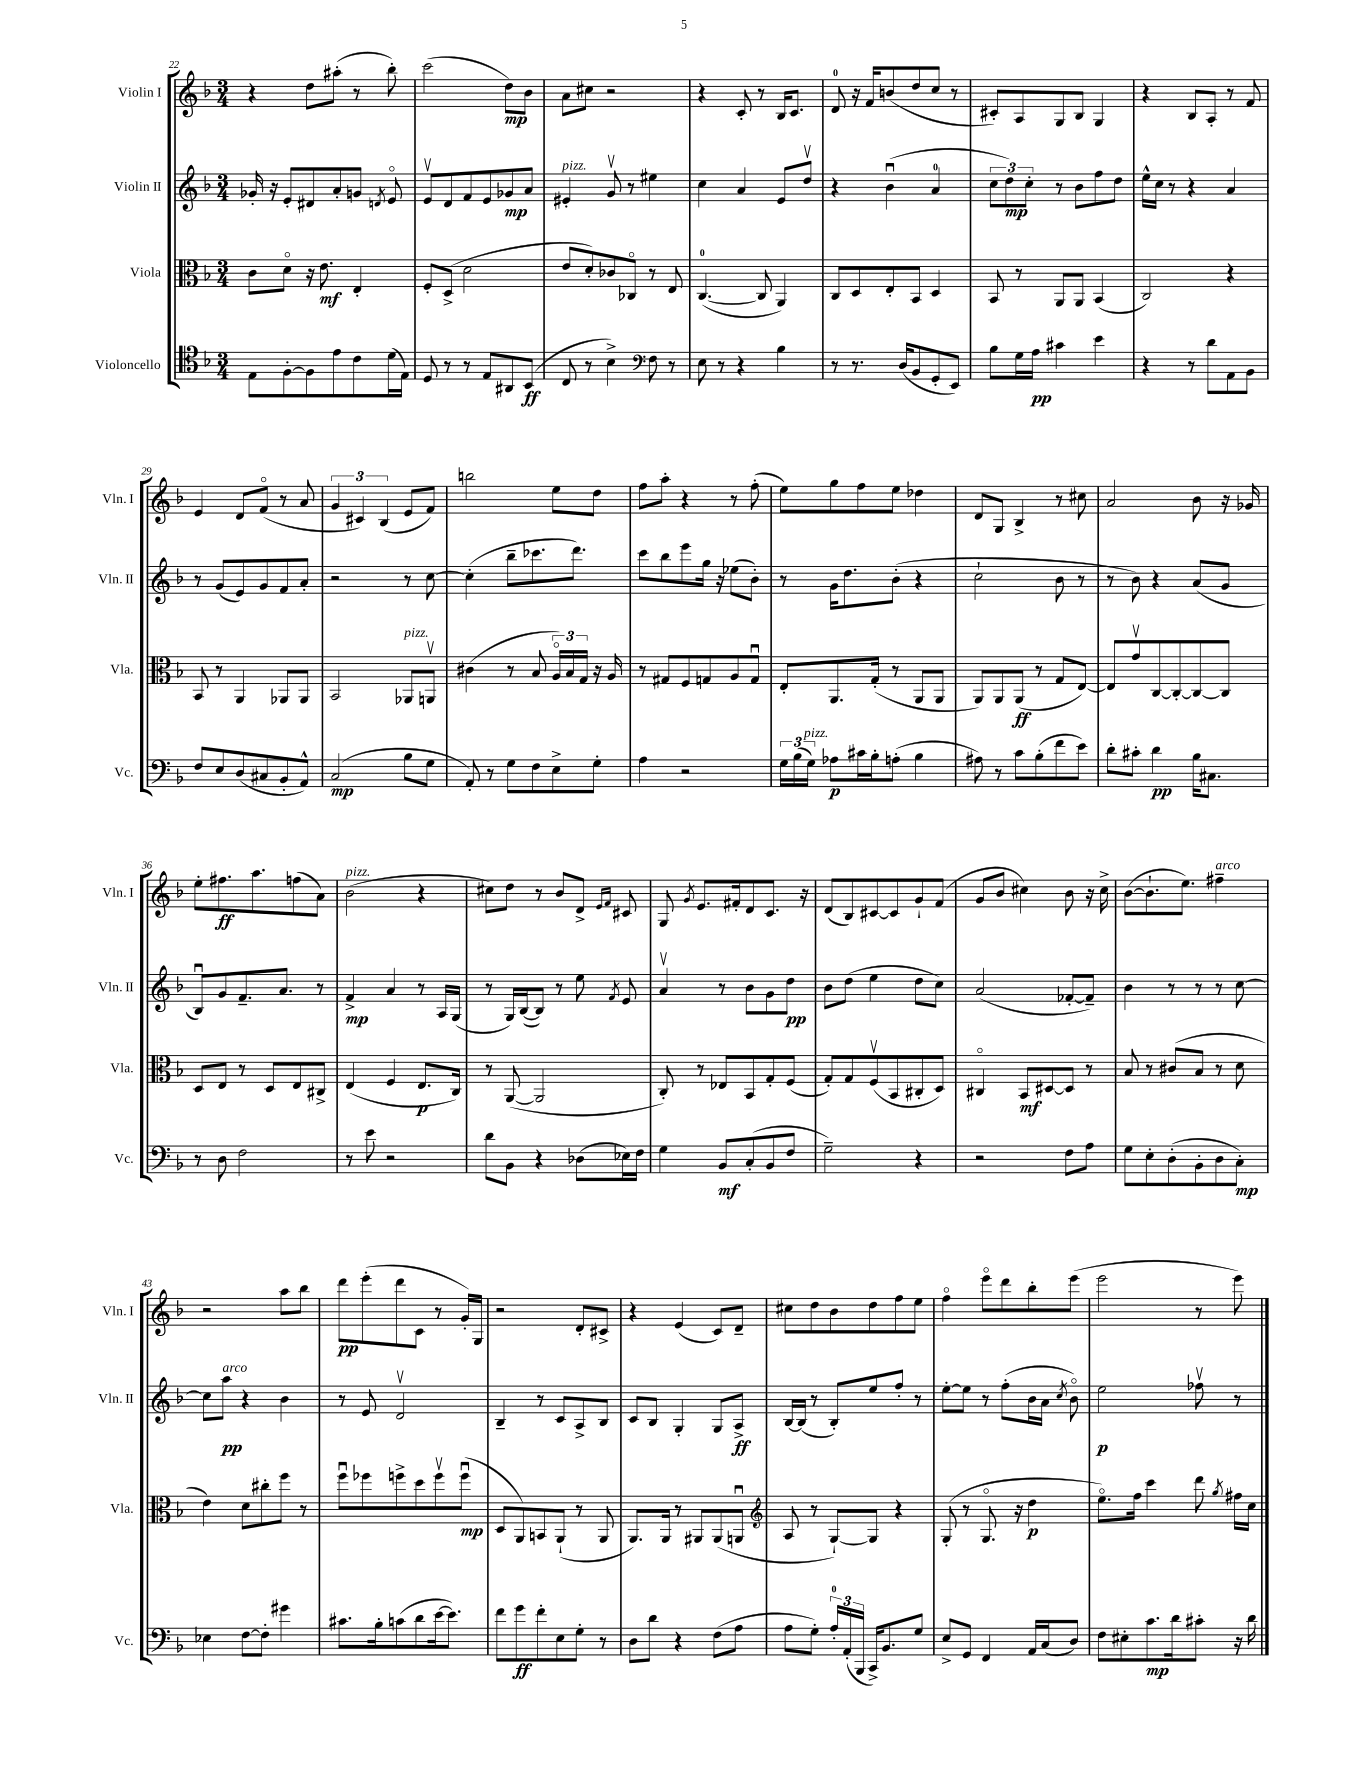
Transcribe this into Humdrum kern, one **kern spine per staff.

**kern	**kern	**kern	**kern
*staff4	*staff3	*staff2	*staff1
*clefC4	*clefC3	*clefG2	*clefG2
*k[b-]	*k[b-]	*k[b-]	*k[b-]
*M3/4	*M3/4	*M3/4	*M3/4
8E	8c	16g-'	4r
.	.	16r	.
[8F'	8do	8e'	.
8F]	16r	8d#	8dd
.	8.e	.	.
8e	.	8a'	(8aa#'
8c	4E'	8g	8r
.	.	8qd	.
(16d	.	8eo	8bb-')
16E)	.	.	.
=	=	=	=
8D	8F'	8ev	(2ccc
8r	(8D^	8d	.
8r	2d	8f	.
8E	.	8e	.
8AA#	.	8g-	8dd)
(8BB-	.	8a	8b-
=	=	=	=
8C	8e	4e#'	8a
8r	8d')	.	8cc#
4B-^)	8c-	8gv	2r
.	8C-o	8r	.
*clefF4	*	*	*
8F	8r	4ee#	.
8r	8E	.	.
=	=	=	=
8E	([4.C	4cc	4r
8r	.	.	.
4r	.	4a	8c'
.	8C]	.	8r
4B-	4AA)	8e	16B-
.	.	.	8.c
.	.	8ddv	.
=	=	=	=
8r	8C	4r	8d
8.r	8D	.	16r
.	.	.	16f
.	8E'	(4b-u	(8b
(16D	.	.	.
8BB-	8BB-	.	8dd
8GG'	4D	4a	8cc
8EE)	.	.	8r
=	=	=	=
8B-	8BB-	12cc	8c#')
.	.	12dd)	.
16G	8r	.	8A
.	.	12cc'	.
16A	.	.	.
4c#	8AA	8r	8G
.	8AA	8b-	8B-
4e	(4BB-	8ff	4G
.	.	8dd	.
=	=	=	=
4r	2C)	16ee^^	4r
.	.	16cc	.
.	.	8r	.
8r	.	4r	8B-
8d	.	.	8A'
8AA	4r	4a	8r
8BB-	.	.	8f
=	=	=	=
8F	8BB-	8r	4e
8E	8r	(8g	.
(8D	4AA	8e)	8d
8C#	.	8g	(8fo
8BB-'	8AA-	8f	8r
8AA^^)	8AA-	8a'	8a
=	=	=	=
(2C	2BB-	2r	6g
.	.	.	6c#)
.	.	.	(6B-
8B-	8AA-	8r	8e
8G	8AAv	[8cc	8f)
=	=	=	=
8AA')	(4c#	(4cc']	2bb
8r	.	.	.
8G	8r	8bb-~	.
8F	8B-	8.ccc-	.
8E^	24Ao)	.	8ee
.	24B-	.	.
.	.	8.ddd)	.
.	24G	.	.
8G'	16r	.	8dd
.	16A	.	.
=	=	=	=
4A	8r	8ccc	8ff
.	8G#	8bb-	8aa'
2r	8F	8eee	4r
.	8G	16gg	.
.	.	16r	.
.	8A	(8ee-	8r
.	8Gu	8b-')	(8ff'
=	=	=	=
24G	8E'	8r	8ee)
(24B-	.	.	.
24G)	.	.	.
8A-	8.AA	16g	8gg
.	.	8.dd	.
16c#	.	.	8ff
16B-'	(16G'	.	.
(8A'	8r	(8b-'	8ee
4B-	8AA	4r	4dd-
.	8AA	.	.
=	=	=	=
8A#)	8AA)	2cc`	8d
8r	8AA	.	8G
8c	(8AA	.	4B-^
(8B-'	8r	.	.
8f	8G	8b-	8r
8e)	[8E)	8r	8cc#
=	=	=	=
8d'	8E]	8r	2a
8c#'	8gv	8b-)	.
4d	[8C	4r	.
.	8C'_	.	.
16B-	8C_	(8a	8b-
8.C#	.	.	.
.	8C]	8g	16r
.	.	.	16g-
=	=	=	=
8r	8D	8B-u)	8ee'
8D	8E	8g	8.ff#
2F	8r	8.f~	.
.	.	.	8.aa
.	8D	.	.
.	.	8.a	.
.	8E	.	(8ff
.	8C#^	8r	8a)
=	=	=	=
8r	(4E	4f^	(2b-
8e	.	.	.
2r	4F	4a	.
.	8.E	8r	4r
.	.	16A	.
.	16C)	(16G	.
=	=	=	=
8d	8r	8r	8cc#)
8BB-	([8AA	16G)	8dd
.	.	([16B-	.
4r	2AA]	8B-])	8r
.	.	8r	8b-
(8D-	.	8ee	8d^
.	.	.	16qqe
.	.	8qf	16qqf
16E-)	.	8e	8c#
16F	.	.	.
=	=	=	=
4G	8C')	4av	8G
.	.	.	8qg
.	8r	.	8.e
8BB-	8E-	8r	.
.	.	.	16f#'
(8C'	8BB-	8b-	8d
8BB-	8G'	8g	8.c
8F	(8F	8dd	.
.	.	.	16r
=	=	=	=
2G~)	8G')	8b-	(8d
.	8G	(8dd	8B-)
.	(8Fv	4ee	[8c#
.	8BB-	.	8c#]
4r	8C#'	8dd	8g`
.	8D)	8cc)	(8f
=	=	=	=
2r	4C#o	(2a	8g
.	.	.	8b-
.	8BB-	.	4cc#)
.	[8D#	.	.
8F	8D#]	[8f-'	8b-
8A	8r	8f-~])	16r
.	.	.	16cc#^
=	=	=	=
8G	8B-	4b-	([8b-
8E'	8r	.	8.b-`]
(8D'	(8c#	8r	.
.	.	.	8.ee)
8BB-'	8B-	8r	.
8D	8r	8r	4ff#~
8C')	8d	[8cc	.
=	=	=	=
4E-	4e)	8cc]	2r
.	.	8aa	.
[8F	8d	4r	.
8F']	8cc#'	.	.
4g#	8ff	4b-	8aa
.	8r	.	8bb-
=	=	=	=
8.c#	8ffu	8r	8ddd
.	8ff-	8e	(8eee'
16B-'	.	.	.
(8c	8ff^	2dv	8ddd
8d	8dd	.	8c
[16e	8ffv	.	8r
8.e])	.	.	.
.	(8ffu	.	16g')
.	.	.	16G
=	=	=	=
8f	8D	4B-~	2r
8g	8AA)	.	.
8f'	8BB	8r	.
8E	(8AA`	8c	.
8G'	8r	8A^	8d'
8r	8AA	8B-	8c#^
=	=	=	=
8D	8.AA)	8c	4r
8d	.	8B-	.
.	16AA	.	.
4r	8r	4G'	(4e
.	8AA#	.	.
(8F	(8AA#	8G	8c)
8A	8AAu	8A^	8d~
=	=	=	=
*	*clefG2	*	*
8A	8A	[16B-	8cc#
.	.	(16B-]	.
8G')	8r	8r	8dd
24A'	[8G`)	8B-')	8b-
(24AA'	.	.	.
24BBB-	.	.	.
16CC^)	8G]	8ee	8dd
8.BB-	.	.	.
.	4r	8ff'	8ff
8G	.	8r	8ee
=	=	=	=
8E^	(8G'	[8ee'	4ffo
8GG	8r	8ee]	.
4FF	8.Go	8r	8eeeo
.	.	(8ff'	8ddd
.	16r	.	.
16AA	4dd	16b-	8bb-'
(16C	.	16a	.
.	.	8qcc	.
8D)	.	8b-o)	(8eee
=	=	=	=
8F	8.eeo)	2ee	2eee
8E#'	.	.	.
.	16ff	.	.
8.c	4ccc	.	.
16d	.	.	.
8c#'	8ddd	8ff-v	8r
.	8qgg	.	.
16r	16ff#	8r	8eee)
16d	16cc	.	.
==	==	==	==
*-	*-	*-	*-
